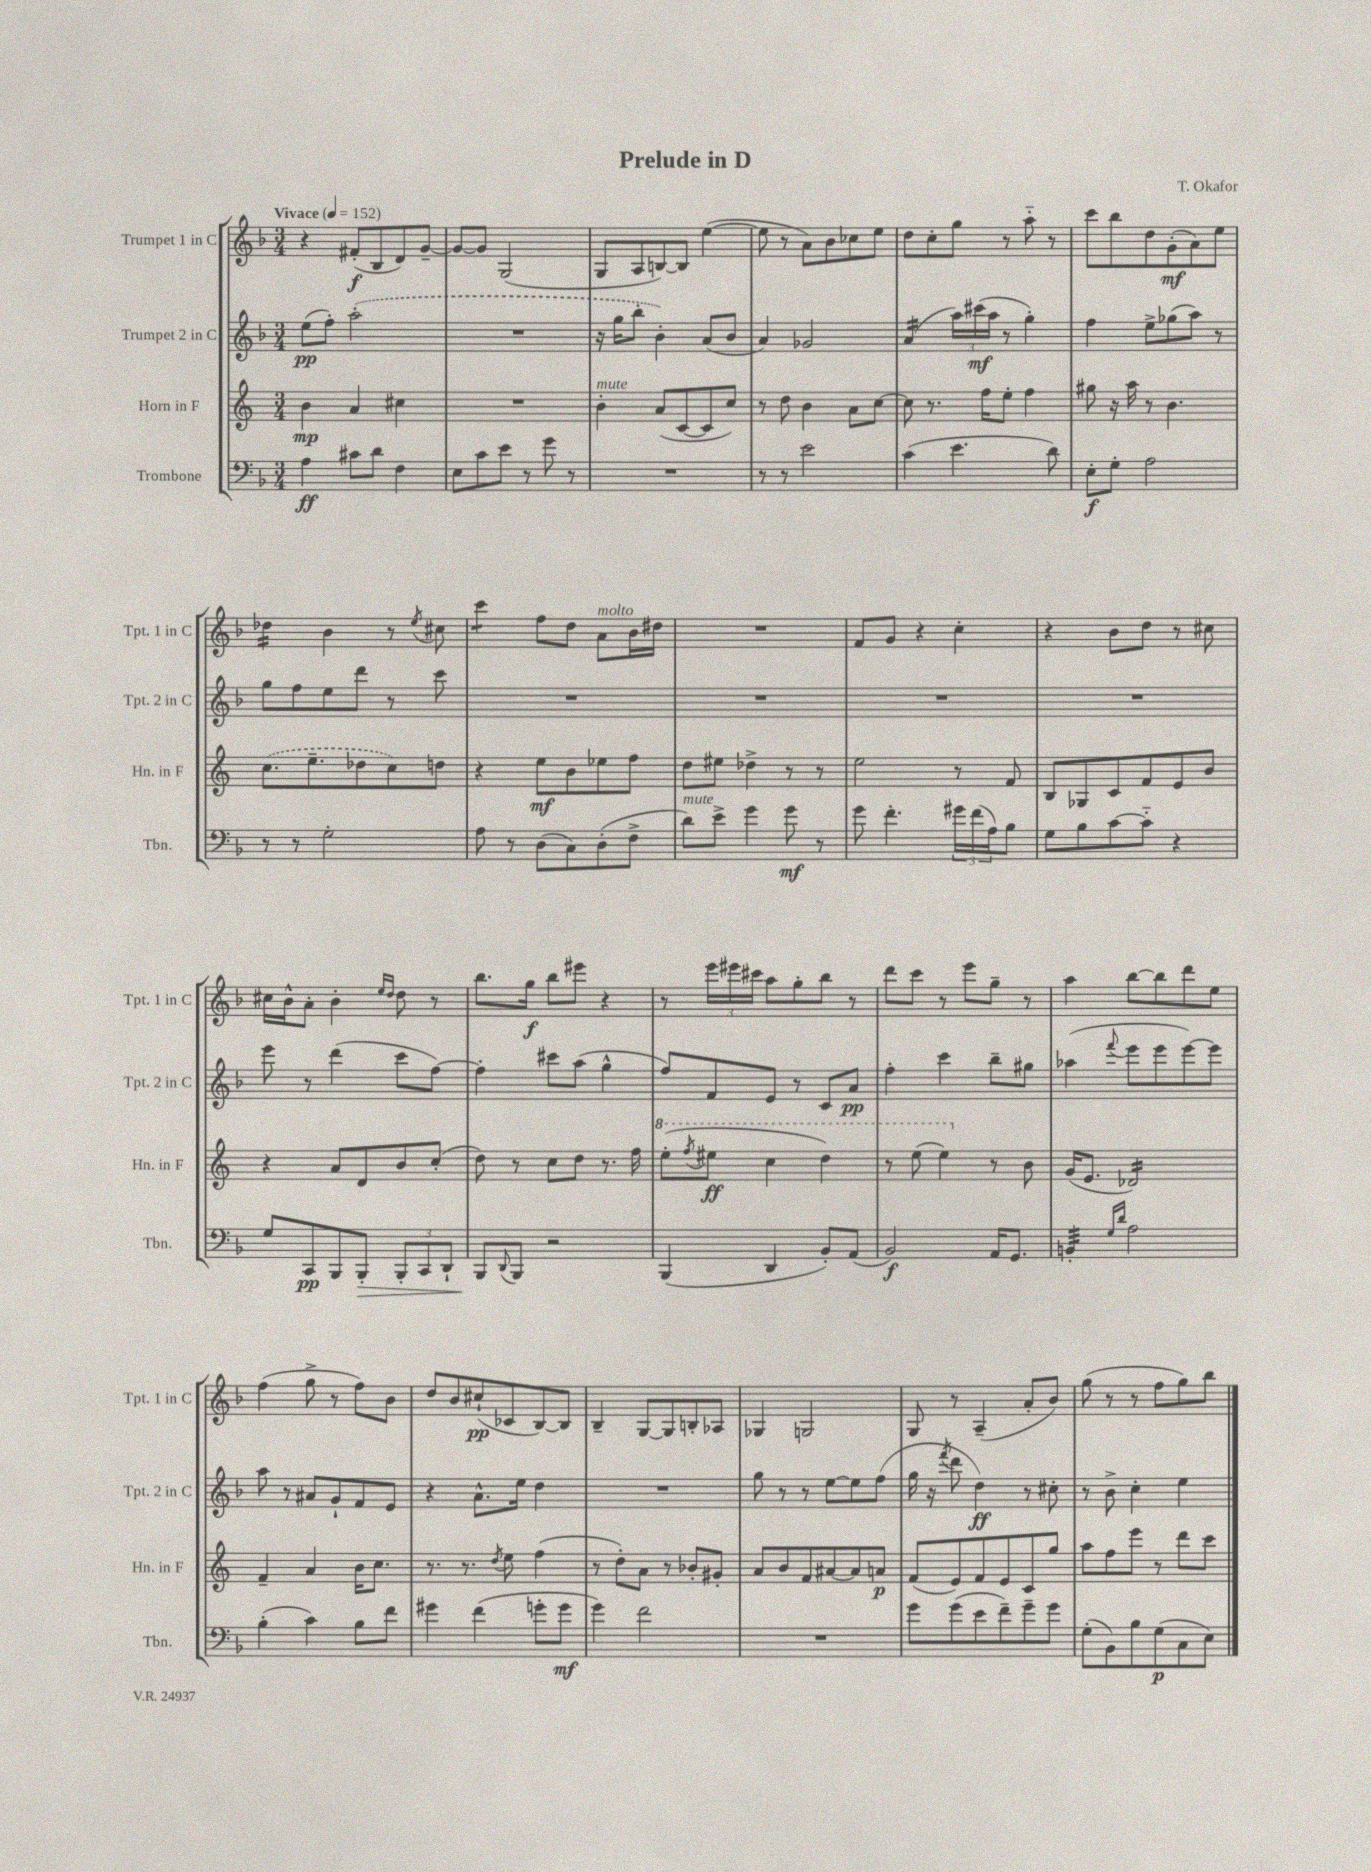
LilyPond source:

\header { title = "Prelude in D" composer = "T. Okafor" }
<<
\new StaffGroup <<
\new Staff = "s0" \with { instrumentName = "Trumpet 1 in C" shortInstrumentName = "Tpt. 1 in C" } {
    \clef treble \key f \major \numericTimeSignature \time 3/4 \tempo "Vivace" 4 = 152
    r4 fis'8-.\f( bes8 d'8) g'8~-- |
    g'8~ g'8 g2( |
    g8 a8 b8~) b8 e''4~( |
    e''8 r8 a'8) bes'8 ces''8 e''8 |
    d''8 c''8-. g''8 r8 a''8-_ r8 |
    c'''8 bes''8 d''8 g'8-.\mf( a'8) e''8 |
    des''4:16 bes'4 r8 \acciaccatura { e''8 } cis''8 |
    c'''4:8 f''8 d''8 a'8^\markup { \italic "molto" } bes'16 dis''16 |
    R2. |
    f'8 g'8 r4 c''4-. |
    r4 bes'8 d''8 r8 cis''8 |
    cis''16 bes'16-^ a'8-. bes'4-. \grace { e''16 d''16 } d''8 r8 |
    bes''8. g''16\f bes''8 eis'''8 r4 |
    r8 \tuplet 3/2 { e'''16 eis'''16 cis'''16 } a''8 g''8-. bes''8 r8 |
    d'''8 c'''8 r8 e'''8 g''8-- r8 |
    a''4 bes''8~ bes''8 d'''8 e''8 |
    f''4( g''8-> r8 f''8) bes'8 |
    d''8 bes'8 cis''8-!\pp( ces'8 bes8~) bes8 |
    bes4-- g8~ g8 b8-. aes8 |
    ges4 g2 |
    g8 r8 a4--( a'8-. bes'8) |
    g''8( r8 r8 f''8 g''8) bes''8 \bar "|." |
}
\new Staff = "s1" \with { instrumentName = "Trumpet 2 in C" shortInstrumentName = "Tpt. 2 in C" } {
    \clef treble \key f \major \numericTimeSignature \time 3/4
    e''8\pp( f''8-.) \once \slurDashed a''2-.( |
    R2. |
    r16 g''16 bes''8-. bes'4-.) a'8( bes'8 |
    a'4) ges'2 |
    a'4:16( \tuplet 3/2 { a''16) cis'''16\mf( a''16 } r8 g''4-.) |
    f''4 e''8-> ges''8( a''8) r8 |
    g''8 f''8 e''8 d'''8 r8 c'''8 |
    R2. |
    R2. |
    R2. |
    R2. |
    e'''8 r8 d'''4( c'''8 f''8~) |
    f''4-. cis'''8 a''8( g''4-^ |
    f''8) f'8 e'8 r8 c'8 a'8\pp |
    f''4-. c'''4 bes''8-- gis''8 |
    aes''4( \appoggiatura { f'''8 } e'''8 e'''8 e'''8~) e'''8 |
    a''8 r8 ais'8 g'8-! f'8 e'8 |
    r4 a'8.-^ e''16 d''4 |
    R2. |
    g''8 r8 r8 e''8~ e''8 f''8( |
    g''16 r16 \acciaccatura { f'''8 } d'''8 d''4\ff) r8 cis''8-. |
    r8 bes'8-> c''4-. e''4 \bar "|." |
}
\new Staff = "s2" \with { instrumentName = "Horn in F" shortInstrumentName = "Hn. in F" } {
    \clef treble \key c \major \numericTimeSignature \time 3/4
    b'4\mp a'4 cis''4 |
    R2. |
    b'4-.^\markup { \italic "mute" } a'8( c'8~ c'8 c''8) |
    r8 d''8 b'4 a'8 c''8~ |
    c''8 r8. f''16 e''8-. f''4 |
    gis''8 r16 a''16 r8 b'4. |
    \once \slurDashed c''8.( e''8.-- des''8 c''8) d''8 |
    r4 e''8\mf b'8 ees''8 f''8 |
    d''8 eis''8 des''4-> r8 r8 |
    e''2 r8 f'8 |
    b8 ges8 c'8 f'8 e'8 b'8 |
    r4 a'8 d'8 b'8 c''8-.( |
    d''8) r8 c''8 d''8 r8. f''16 |
    \ottava #1 e'''8-.( \acciaccatura { f'''8 } eis'''8\ff c'''4 d'''4) |
    r8 e'''8( e'''4) \ottava #0 r8 b'8 |
    g'16( e'8. des'2:16) |
    f'4-- a'4 b'16 c''8. |
    r8. r8. \acciaccatura { d''8 } e''8 f''4( |
    r8 d''8-.) a'8 r8 bes'8-. gis'8-. |
    a'8 b'8 f'8 ais'8~ ais'8 a'8\p |
    f'8( e'8) f'8 e'8 c'8 g''8 |
    a''8 f''8 e'''8 r8 d'''8 c'''8 \bar "|." |
}
\new Staff = "s3" \with { instrumentName = "Trombone" shortInstrumentName = "Tbn." } {
    \clef bass \key f \major \numericTimeSignature \time 3/4
    a4\ff cis'8 d'8 f4 |
    e8 c'8 e'8 r8 g'8 r8 |
    R2. |
    r8 r8 e'2 |
    c'4( e'4. d'8) |
    e8-.\f g8-. a2 |
    r8 r8 g2-. |
    a8 r8 d8( c8) d8-.( f8-> |
    d'8^\markup { \italic "mute" }) e'8-> g'4 g'8\mf r8 |
    g'8 f'4.-. \tuplet 3/2 { gis'16 f'16( a16) } bes8 |
    g8 bes8 c'8~ c'8-_ r4 |
    g8 c,8\pp bes,,8 bes,,8-.\> \tuplet 3/2 { bes,,8-. c,8 d,8-! } |
    bes,,8\! \appoggiatura { d,8 } bes,,8 r2 |
    bes,,4( d,4 bes,8-.) a,8( |
    bes,2\f) a,16 g,8. |
    b,4:32-. \grace { g16 d'16 } a2 |
    bes4-.( c'4) bes8 f'8 |
    gis'4 f'4( g'8-. g'8\mf |
    g'4) f'2 |
    R2. |
    g'8 g'8( e'8 f'8--) g'8-- g'8 |
    g8-.( bes,8) bes8 g8\p( c8 e8) \bar "|." |
}
>>
>>
\layout { \context { \Score \remove "Bar_number_engraver" } }
